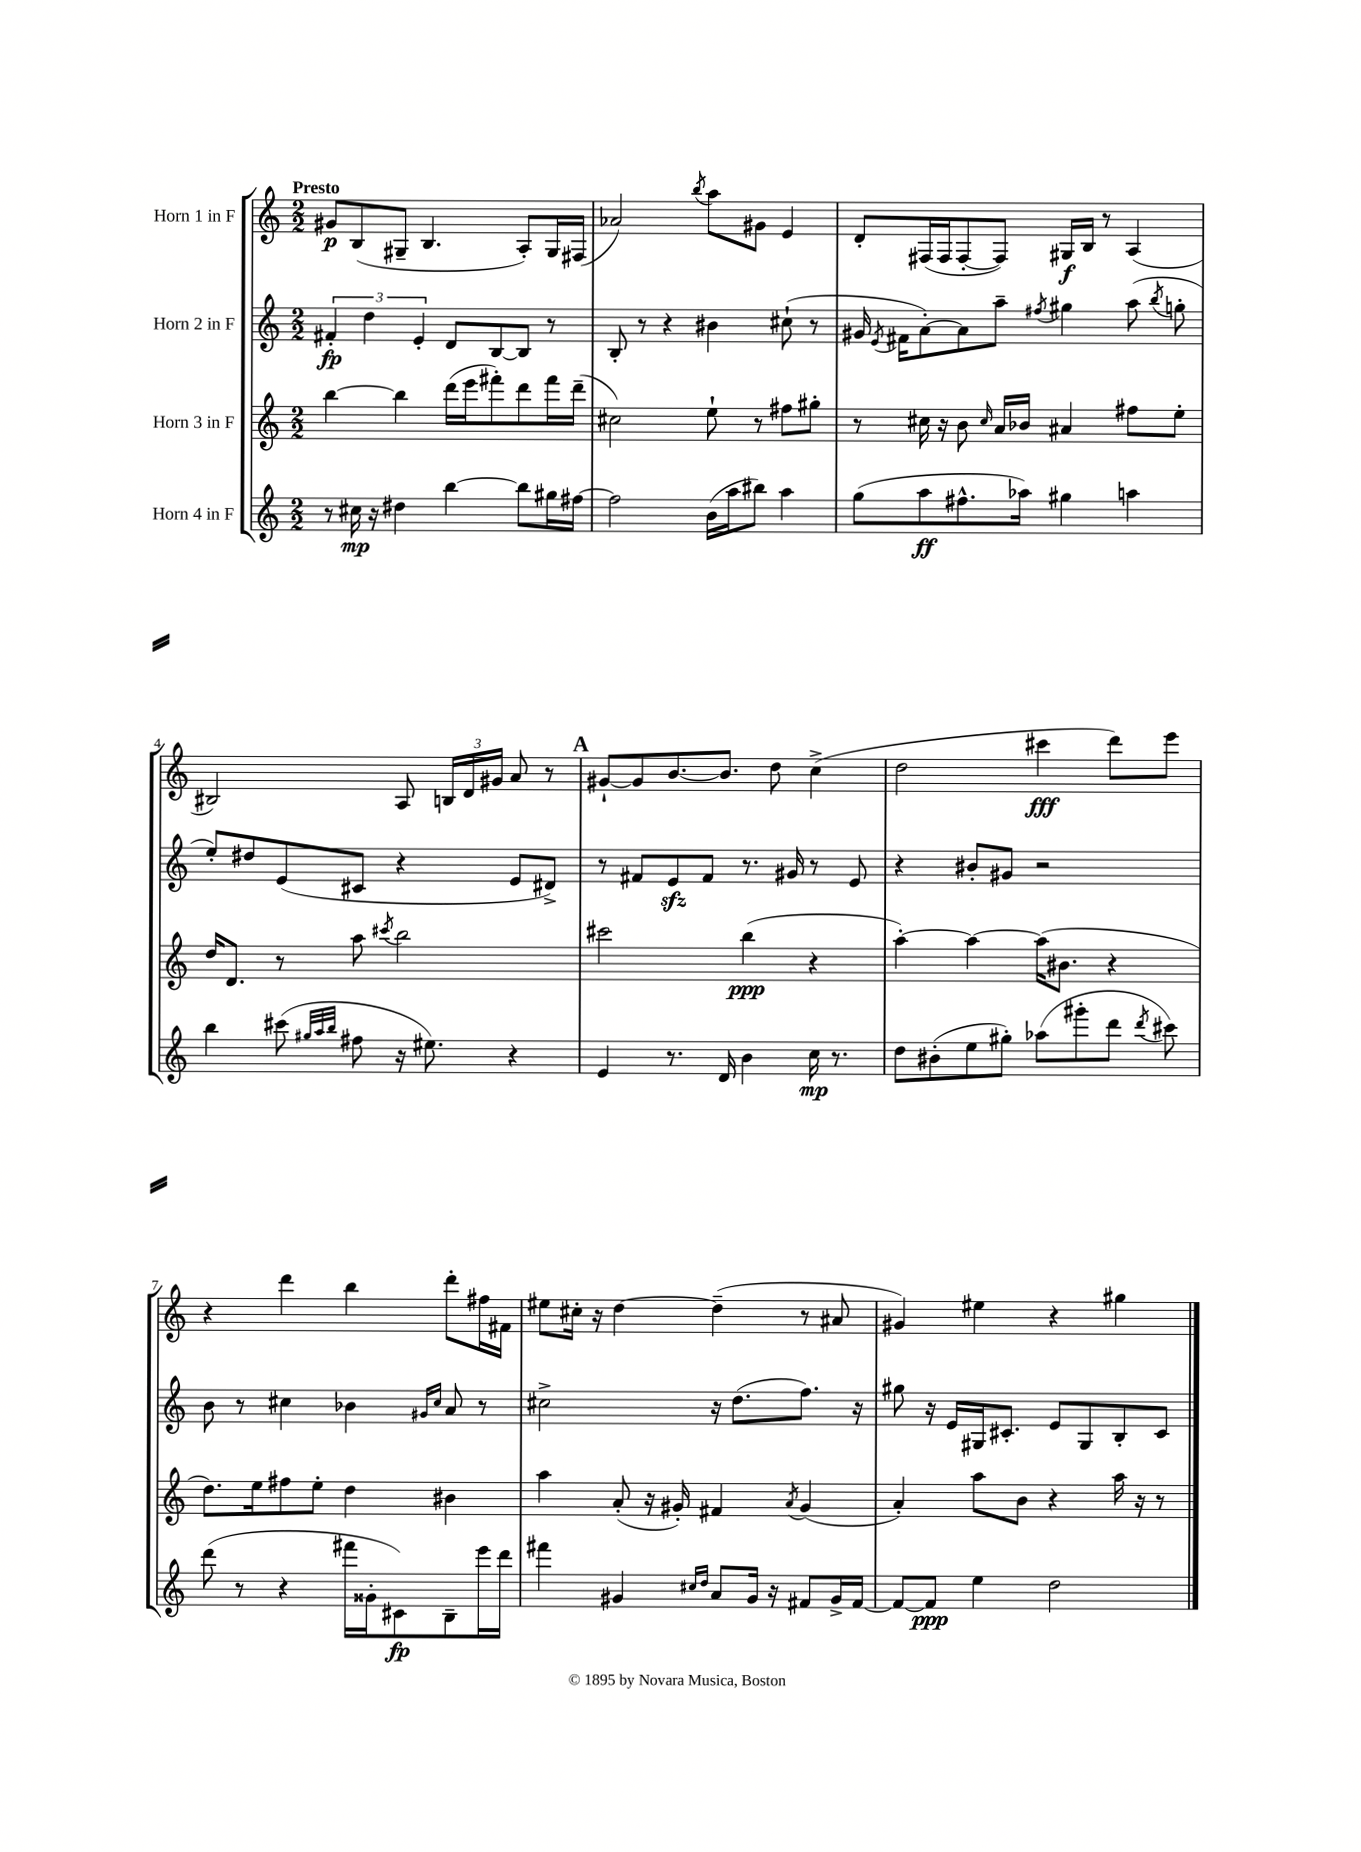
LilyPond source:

<<
\new StaffGroup <<
\new Staff = "s0" \with { instrumentName = "Horn 1 in F" } {
    \clef treble \key c \major \numericTimeSignature \time 2/2 \tempo "Presto"
    \autoBeamOff gis'8[\p b8( gis8]-- b4. a8[-.) gis16 fis16]( |
    aes'2) \acciaccatura { b''8 } a''8[ gis'8] e'4 |
    d'8[-. fis16( fis16 fis8~-. fis8]) gis16[\f b16] r8 a4( |
    bis2) a8 \tuplet 3/2 { b16[ d'16 gis'16] } a'8 r8 |
    \mark \markup { \bold "A" } gis'8[~-! gis'8 b'8.~ b'8.] d''8 c''4->( |
    d''2 cis'''4\fff d'''8[) e'''8] |
    r4 d'''4 b''4 d'''8[-. fis''16 fis'16] |
    eis''8[ cis''16]-. r16 d''4~ d''4--( r8 ais'8 |
    gis'4) eis''4 r4 gis''4 \bar "|." |
}
\new Staff = "s1" \with { instrumentName = "Horn 2 in F" } {
    \clef treble \key c \major \numericTimeSignature \time 2/2
    \autoBeamOff \tuplet 3/2 { fis'4-.\fp d''4 e'4-. } d'8[ b8~ b8] r8 |
    b8-. r8 r4 bis'4 cis''8-!( r8 |
    gis'16 \acciaccatura { e'8 } fis'16[ a'8~-.) a'8 a''8]-- \acciaccatura { fis''8 } gis''4 a''8( \acciaccatura { b''8 } g''8-. |
    e''8[-.) dis''8 e'8( cis'8] r4 e'8[ dis'8]->) |
    \mark \markup { \bold "A" } r8 fis'8[ e'8\sfz fis'8] r8. gis'16 r8 e'8 |
    r4 bis'8[-. gis'8] r2 |
    b'8 r8 cis''4 bes'4 \grace { gis'16[ cis''16] } a'8 r8 |
    cis''2-> r16 d''8.[( f''8.]) r16 |
    gis''8 r16 e'16[ gis16 cis'8.]-. e'8[ gis8 b8-. cis'8] \bar "|." |
}
\new Staff = "s2" \with { instrumentName = "Horn 3 in F" } {
    \clef treble \key c \major \numericTimeSignature \time 2/2
    \autoBeamOff b''4~ b''4 d'''16[( e'''16 fis'''8-.) d'''8 fis'''16 d'''16]--( |
    cis''2) e''8-! r8 fis''8[ gis''8]-. |
    r8 cis''16 r16 b'8 \grace { cis''16 } a'16[ bes'16] ais'4 fis''8[ e''8]-. |
    d''16[ d'8.] r8 a''8 \acciaccatura { cis'''8 } b''2 |
    \mark \markup { \bold "A" } cis'''2 b''4\ppp( r4 |
    a''4~-.) a''4~ a''16[( bis'8.] r4 |
    d''8.[) e''16 fis''8 e''8]-. d''4 bis'4 |
    a''4 a'8-.( r16 gis'16-.) fis'4 \acciaccatura { a'8 } gis'4( |
    a'4-.) a''8[ b'8] r4 a''16 r16 r8 \bar "|." |
}
\new Staff = "s3" \with { instrumentName = "Horn 4 in F" } {
    \clef treble \key c \major \numericTimeSignature \time 2/2
    \autoBeamOff r8 cis''16\mp r16 dis''4 b''4~ b''8[ gis''16 fis''16]~ |
    fis''2 b'16[( a''16 bis''8]) a''4 |
    g''8[( a''8\ff fis''8.-^ aes''16]) gis''4 a''4 |
    b''4 cis'''8( \grace { gis''32[ a''32 b''32] } fis''8 r16 eis''8.) r4 |
    \mark \markup { \bold "A" } e'4 r8. d'16 b'4 c''16\mp r8. |
    d''8[ bis'8-.( e''8 gis''8]-.) aes''8[( gis'''8-. d'''8] \acciaccatura { d'''8 } cis'''8) |
    d'''8( r8 r4 fis'''16[ gisis'16-. cis'8\fp) b8-- e'''16 d'''16] |
    fis'''4 gis'4 \grace { cis''16[ d''16] } a'8[ gis'16] r16 fis'8[ gis'16-> fis'16]~ |
    fis'8[~ fis'8]\ppp e''4 d''2 \bar "|." |
}
>>
>>
